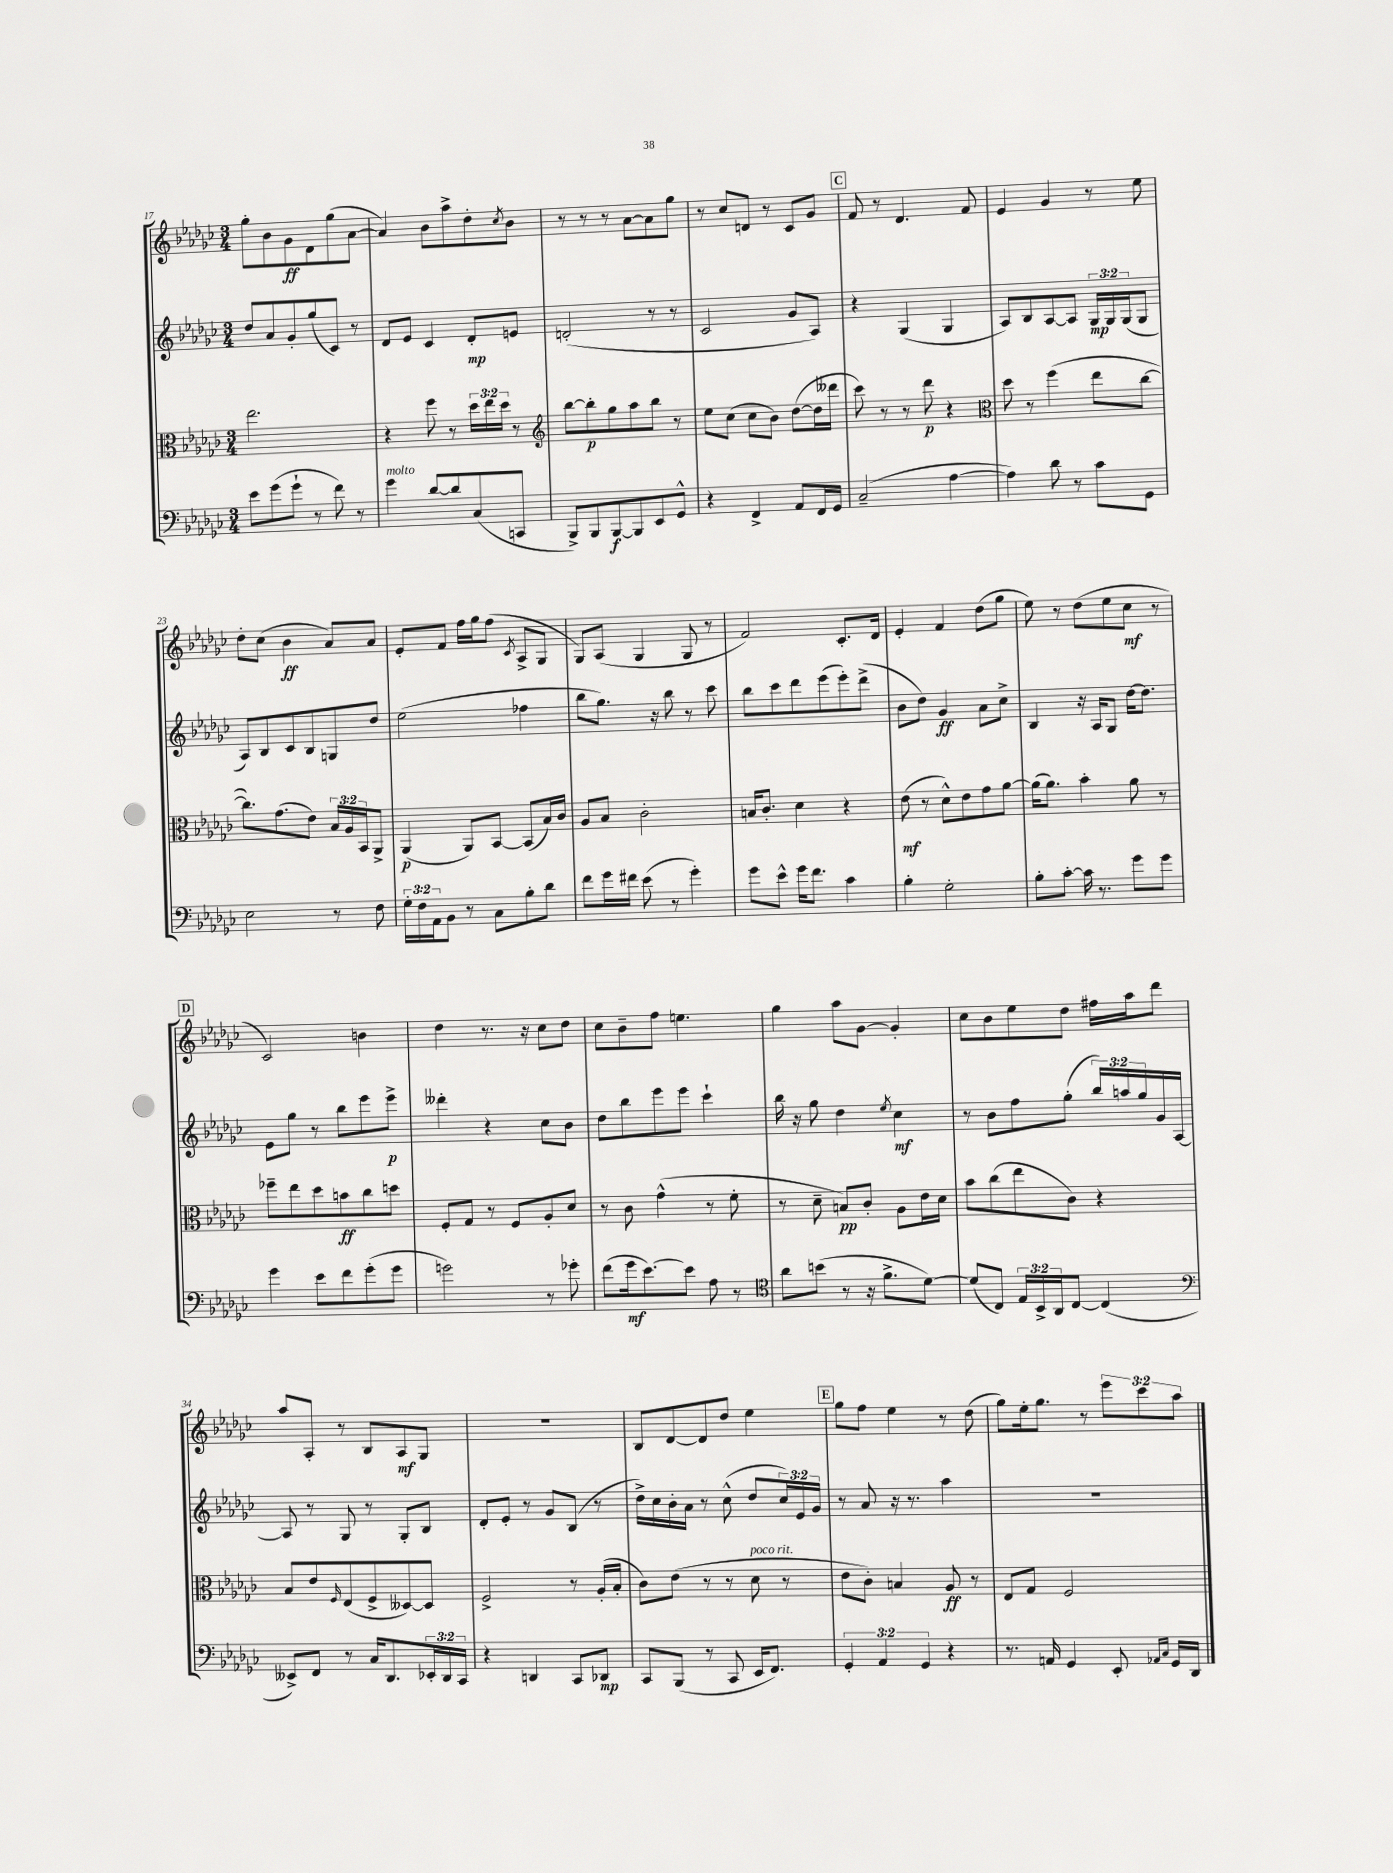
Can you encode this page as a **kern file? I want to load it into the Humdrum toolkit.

**kern	**dynam	**kern	**dynam	**kern	**dynam	**kern	**dynam
*part4	*part4	*part3	*part3	*part2	*part2	*part1	*part1
*staff4	*staff4	*staff3	*staff3	*staff2	*staff2	*staff1	*staff1
*clefF4	*	*clefC3	*	*clefG2	*	*clefG2	*
*k[b-e-a-d-g-c-]	*	*k[b-e-a-d-g-c-]	*	*k[b-e-a-d-g-c-]	*	*k[b-e-a-d-g-c-]	*
*M3/4	*	*M3/4	*	*M3/4	*	*M3/4	*
=17	=17	=17	=17	=17	=17	=17	=17
8e-\L	.	2.ee-\	.	8dd-/L	.	8gg-'\L	.
(8g-\	.	.	.	8a-/	.	8b-\	.
8g-`\J	.	.	.	8g-'/	.	8g-\	ff
8r	.	.	.	(8gg-/	.	8d-\	.
8f\)	.	.	.	8c-/J)	.	(8gg-\	.
8r	.	.	.	8r	.	[8a-\J	.
=18	=18	=18	=18	=18	=18	=18	=18
!LO:TX:a:i:t=molto	!	!	!	!	!	!	!
4g-\	.	4r	.	8d-/L	.	4a-/])	.
.	.	.	.	8e-/J	.	.	.
[8d-/L	.	8ff\	.	4c-/	.	8b-\L	.
8d-/]	.	8r	.	.	.	8aa-^\	.
(8C-/	.	24dd-\LL	.	8d-'/L	mp	8dd-'\	.
.	.	24ee-\	.	.	.	.	.
.	.	24dd-\JJ	.	.	.	.	.
.	.	.	.	.	.	8qcc-/	.
8CCn/J	.	8r	.	8en/J	.	8b-\J	.
=19	=19	=19	=19	=19	=19	=19	=19
*	*	*clefG2	*	*	*	*	*
8BBB-^/L)	.	[8bb-\L	.	(2dn'/	.	8r	.
8BBB-/	.	8bb-'\]	p	.	.	8r	.
[8BBB-/	f	8gg-\	.	.	.	8r	.
8BBB-/]	.	8aa-\	.	.	.	[8a-\L	.
8EE-/	.	8bb-\J	.	8r	.	8a-\]	.
8GG-^^/J	.	8r	.	8r	.	8gg-\J	.
=20	=20	=20	=20	=20	=20	=20	=20
4r	.	8ee-\L	.	2c-/	.	8r	.
.	.	(8cc-\J	.	.	.	8cc-/L	.
4FF^/	.	8cc-\L	.	.	.	8dn/J	.
.	.	8b-\J)	.	.	.	8r	.
8AA-/L	.	([8dd-\L	.	8g-/L	.	8c-/L	.
16FF/L	.	16dd-\L]	.	8A-/J)	.	8g-/J	.
16GG-/JJ	.	16ddd--X\JJ	.	.	.	.	.
!!LO:REH:place=s1:t=C
=21	=21	=21	=21	=21	=21	=21	=21
(2C-~/	.	8ccc-\)	.	4r	.	8f/	.
.	.	8r	.	.	.	8r	.
.	.	8r	.	(4G-/	.	4.d-/	.
.	.	8ddd-\	p	.	.	.	.
[4A-\	.	4r	.	4G-/	.	.	.
.	.	.	.	.	.	8f/	.
=22	=22	=22	=22	=22	=22	=22	=22
*	*	*clefC3	*	*	*	*	*
4A-\])	.	8dd-\	.	8A-/L)	.	4e-/	.
.	.	8r	.	8B-/	.	.	.
8d-\	.	(4ff\	.	[8A-/	.	4g-/	.
8r	.	.	.	8A-/J]	.	.	.
8c-\L	.	8ee-\L	.	24G-/LL	mp	8r	.
.	.	.	.	24G-/	.	.	.
.	.	.	.	(24G-/J	.	.	.
8GG-\J	.	[8cc-\J	.	8G-/J	.	8ee-\	.
!!LO:LB:g=z
=23	=23	=23	=23	=23	=23	=23	=23
2E-\	.	8.cc-\L])	.	8A-/L)	.	8dd-'\L	.
.	.	.	.	8B-/	.	(8cc-\J	.
.	.	(8.g-\	.	.	.	.	.
.	.	.	.	8c-/	.	4b-\	ff
.	.	8e-\J)	.	8B-/	.	.	.
8r	.	24B-/LL	.	8Gn/	.	8a-/L)	.
.	.	24A-/	.	.	.	.	.
.	.	24BB-/J	.	.	.	.	.
8F\	.	8AA-^/J	.	8dd-/J	.	8a-/J	.
=24	=24	=24	=24	=24	=24	=24	=24
24G-'\LL	.	(4AA-/	p	(2ee-\	.	8e-'/L	.
24F\	.	.	.	.	.	.	.
24AA-\J	.	.	.	.	.	.	.
8BB-\J	.	.	.	.	.	8f/J	.
8r	.	8AA-/L)	.	.	.	16ff\LL	.
.	.	.	.	.	.	16gg-\J	.
8C-\L	.	[8BB-/J	.	.	.	(8ff\J	.
.	.	.	.	.	.	8qc-/	.
8B-'\	.	(8BB-/L]	.	4ff-X\	.	8A-^/L	.
8d-\J	.	16B-/L)	.	.	.	8G-/J	.
.	.	16c-/JJ	.	.	.	.	.
=25	=25	=25	=25	=25	=25	=25	=25
8f\L	.	8A-/L	.	8bb-\L	.	8G-/L)	.
16g-\L	.	8B-/J	.	8.gg-\J)	.	(8A-/J	.
16f#X\JJ	.	.	.	.	.	.	.
(8e-\	.	2c-'\	.	.	.	4G-/	.
.	.	.	.	16r	.	.	.
8r	.	.	.	8bb-\	.	.	.
4g-'\)	.	.	.	8r	.	8G-/	.
.	.	.	.	8ccc-\	.	8r	.
=26	=26	=26	=26	=26	=26	=26	=26
8g-\L	.	16Bn/KL	.	8bb-\L	.	2f/)	.
.	.	8.c-'/J	.	.	.	.	.
8e-^^\J	.	.	.	8ccc-\	.	.	.
16g-\KL	.	4d-\	.	8ddd-\	.	.	.
8.f\J	.	.	.	.	.	.	.
.	.	.	.	(8eee-\	.	.	.
4c-\	.	4r	.	8eee-'\)	.	8.c-'/L	.
.	.	.	.	(8ddd-^\J	.	.	.
.	.	.	.	.	.	16d-/Jk	.
=27	=27	=27	=27	=27	=27	=27	=27
4B-'\	.	(8e-\	mf	8b-\L	.	4e-'/	.
.	.	8r	.	8dd-\J)	.	.	.
2G-'\	.	8d-^^\L)	.	4g-/	ff	4f/	.
.	.	8e-\	.	.	.	.	.
.	.	8g-\	.	8a-\L	.	(8dd-\L	.
.	.	[8a-\J	.	8cc-^\J	.	8gg-\J	.
=28	=28	=28	=28	=28	=28	=28	=28
8B-'\L	.	(16a-\KL]	.	4B-/	.	8ee-\)	.
.	.	8.a-\J)	.	.	.	.	.
[8c-'\J	.	.	.	.	.	8r	.
16c-\]	.	4b-'\	.	16r	.	(8dd-\L	.
8.r	.	.	.	16A-/KL	.	.	.
.	.	.	.	8G-/J	.	8ee-\	.
8g-\L	.	8a-\	.	[16dd-\KL	.	8cc-\J	mf
.	.	.	.	8.dd-\J]	.	.	.
8g-\J	.	8r	.	.	.	8r	.
!!LO:LB:g=z
!!LO:REH:place=s1:t=D
=29	=29	=29	=29	=29	=29	=29	=29
4g-\	.	8ff-X~\L	.	8e-\L	.	2c-/)	.
.	.	8ee-\	.	8gg-\J	.	.	.
8e-\L	.	8dd-\	.	8r	.	.	.
8f\	.	8bn\	ff	8bb-\L	.	.	.
(8g-'\	.	8cc-\	.	8eee-\	.	4bn\	.
8g-\J	.	8ddn\J	.	8eee-^\J	p	.	.
=30	=30	=30	=30	=30	=30	=30	=30
2gn\)	.	8F'/L	.	4ddd--X'\	.	4dd-\	.
.	.	8G-/J	.	.	.	.	.
.	.	8r	.	4r	.	8.r	.
.	.	8F/L	.	.	.	.	.
.	.	.	.	.	.	16r	.
8r	.	8A-'/	.	8cc-\L	.	8cc-\L	.
8g-X'\	.	8d-/J	.	8b-\J	.	8dd-\J	.
=31	=31	=31	=31	=31	=31	=31	=31
(8f\L	.	8r	.	8dd-\L	.	8cc-\L	.
16g-\k	mf	8c-\	.	8bb-\	.	8b-~\	.
[8.e-\)	.	.	.	.	.	.	.
.	.	(4g-^^\	.	8eee-\	.	8ff\J	.
8e-\J]	.	.	.	8eee-\J	.	4.een\	.
8A-\	.	8r	.	4ccc-`\	.	.	.
8r	.	8f'\	.	.	.	.	.
=32	=32	=32	=32	=32	=32	=32	=32
*clefC4	*	*	*	*	*	*	*
8a-\L	.	8r	.	16bb-\	.	4gg-\	.
.	.	.	.	16r	.	.	.
(8bn\J	.	8d-~\	.	8gg-\	.	.	.
8r	.	8Bn/L)	pp	4dd-\	.	8aa-\L	.
16r	.	8c-'/J	.	.	.	[8g-\J	.
8.f^\L	.	.	.	.	.	.	.
.	.	.	.	8qee-/	.	.	.
.	.	8A-\L	.	4cc-\	mf	4g-'/]	.
[8d-\J)	.	16e-\L	.	.	.	.	.
.	.	16d-\JJ	.	.	.	.	.
=33	=33	=33	=33	=33	=33	=33	=33
(8d-/L]	.	8b-\L	.	8r	.	8cc-\L	.
8C-/J)	.	(8cc-\	.	8b-\L	.	8b-\	.
24E-/LL	.	8ee-\	.	8ff\	.	8ee-\	.
24BB-^/	.	.	.	.	.	.	.
24AA-/J	.	.	.	.	.	.	.
[8C-/J	.	8c-\J)	.	(8gg-'\J	.	8dd-\J	.
(4C-/]	.	4r	.	24bb-/LL)	.	16ff#X\LL	.
.	.	.	.	24aan/	.	.	.
.	.	.	.	.	.	16aa-\J	.
.	.	.	.	24gg-/	.	.	.
.	.	.	.	16g-/	.	8ddd-\J	.
.	.	.	.	[16A-/JJ	.	.	.
!!LO:LB:g=z
=34	=34	=34	=34	=34	=34	=34	=34
*clefF4	*	*	*	*	*	*	*
8EE--X^/L)	.	8B-/L	.	8A-/]	.	8aa-/L	.
8FF/J	.	8e-/	.	8r	.	8A-'/J	.
.	.	16qqF/	.	.	.	.	.
8r	.	(8E-/	.	8G-/	.	8r	.
16C-/KL	.	8F^/	.	8r	.	8B-/L	.
8.DD-/	.	.	.	.	.	.	.
.	.	[8D--X/)	.	8G-'/L	.	8A-/	mf
24EE-X'/L	.	8D--/J]	.	8B-/J	.	8G-/J	.
24DD-/	.	.	.	.	.	.	.
24CC-/JJ	.	.	.	.	.	.	.
=35	=35	=35	=35	=35	=35	=35	=35
4r	.	2F^/	.	8d-'/L	.	2.r	.
.	.	.	.	8e-'/J	.	.	.
4DDn/	.	.	.	8r	.	.	.
.	.	.	.	8g-/L	.	.	.
8CC-/L	.	8r	.	(8B-/J	.	.	.
8DD-X/J	mp	(16A-'/LL	.	8r	.	.	.
.	.	16B-'/JJ	.	.	.	.	.
=36	=36	=36	=36	=36	=36	=36	=36
8CC-/L	.	8c-\L)	.	16dd-^\LL)	.	8B-/L	.
.	.	.	.	16cc-\	.	.	.
(8BBB-/J	.	(8e-\J	.	16b-'\	.	[8d-/	.
.	.	.	.	16a-\JJ	.	.	.
8r	.	8r	.	8r	.	8d-/]	.
8CC-/	.	8r	.	(8cc-^^\	.	8dd-/J	.
!	!	!LO:TX:a:i:t=poco rit.	!	!	!	!	!
16EE-/KL	.	8d-\	.	8dd-/L	.	4ee-\	.
8.FF/J)	.	.	.	.	.	.	.
.	.	8r	.	24cc-/L)	.	.	.
.	.	.	.	24e-/	.	.	.
.	.	.	.	24g-/JJ	.	.	.
!!LO:REH:place=s1:t=E
=37	=37	=37	=37	=37	=37	=37	=37
6GG-'/	.	8e-\L	.	8r	.	8gg-\L	.
.	.	8c-'\J)	.	8a-/	.	8ff\J	.
6AA-/	.	.	.	.	.	.	.
.	.	4Bn/	.	16r	.	4ee-\	.
.	.	.	.	8.r	.	.	.
6GG-/	.	.	.	.	.	.	.
4r	.	8A-/	ff	4aa-\	.	8r	.
.	.	8r	.	.	.	(8dd-\	.
=38	=38	=38	=38	=38	=38	=38	=38
8.r	.	8E-/L	.	2.r	.	8gg-\L)	.
.	.	8G-/J	.	.	.	16ee-'\k	.
16AAn/	.	.	.	.	.	8.gg-\J	.
4GG-/	.	2F/	.	.	.	.	.
.	.	.	.	.	.	8r	.
8EE-'/	.	.	.	.	.	12eee-\L	.
.	.	.	.	.	.	12ccc-\	.
16qqAA-X/LL	.	.	.	.	.	.	.
16qqC-/JJ	.	.	.	.	.	.	.
16GG-/LL	.	.	.	.	.	.	.
.	.	.	.	.	.	12aa-\J	.
16DD-/JJ	.	.	.	.	.	.	.
==	==	==	==	==	==	==	==
*-	*-	*-	*-	*-	*-	*-	*-
